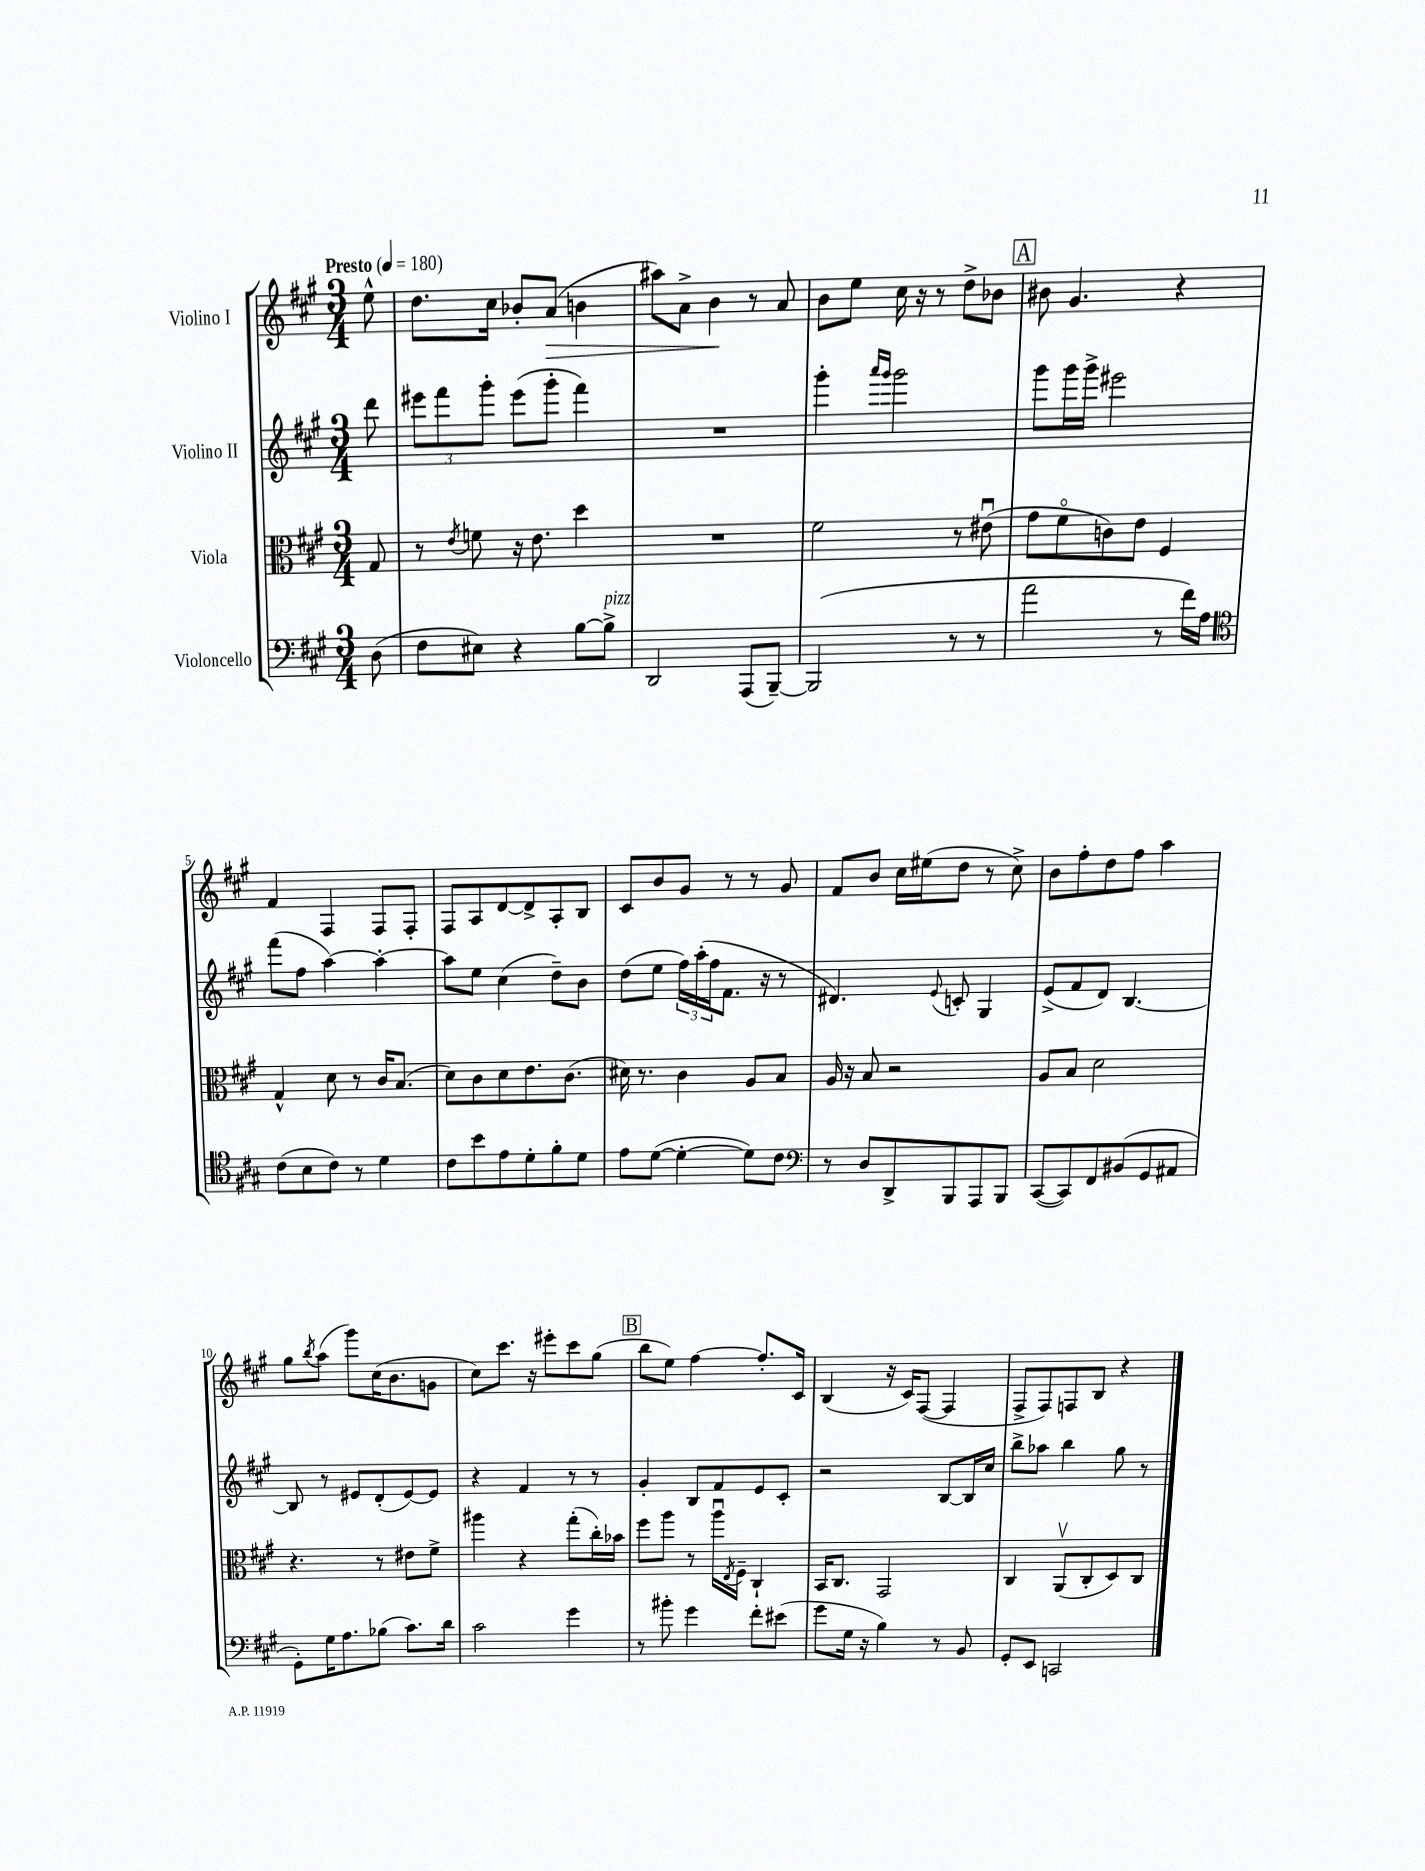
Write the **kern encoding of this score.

**kern	**kern	**kern	**kern
*staff4	*staff3	*staff2	*staff1
*clefF4	*clefC3	*clefG2	*clefG2
*k[f#c#g#]	*k[f#c#g#]	*k[f#c#g#]	*k[f#c#g#]
*M3/4	*M3/4	*M3/4	*M3/4
*MM180	*MM180	*MM180	*MM180
(8D\	8G#/	8ddd\	8ee^^\
=	=	=	=
8F#\L	8r	12eee#\L	8.dd\L
.	.	12fff#\	.
.	8qe/	.	.
8E#\J)	8f\	.	.
.	.	12ggg#'\J	.
.	.	.	16cc#\Jk
4r	16r	(8eee#\L	8b-'/L
.	8.e\	.	.
.	.	8ggg#'\J	(8a/J
[8B\L	4dd\	4fff#\)	4b\
8B^\]J	.	.	.
=	=	=	=
2DD/	2.r	2.r	8aa#\L)
.	.	.	8a^\J
.	.	.	4b\
(8AAA/L	.	.	8r
[8BBB~/J)	.	.	8a/
=	=	=	=
(2BBB/]	2f#\	4ggg#'\	8b\L
.	.	.	8ee\J
.	.	16qqaaa/LL	.
.	.	16qqggg#/JJ	.
.	.	2ggg#\	16cc#\
.	.	.	16r
.	.	.	8r
8r	8r	.	8dd^\L
8r	(8e#u\	.	8b-\J
=	=	=	=
2a\	8g#\L	8ggg#\L	8b#\
.	8f#o\	16ggg#\L	4.g#/
.	.	16ggg#^\JJ	.
.	8c\)	2eee#\	.
.	8e\J	.	.
8r	4F#/	.	4r
16f#\LL)	.	.	.
16A\JJ	.	.	.
=	=	=	=
*clefC4	*	*	*
(8c#\L	4G#^^/	(8fff#\L	4f#/
8B\	.	8ff#\J	.
8c#\J)	8d\	[4aa\)	4F#/
8r	8r	.	.
4d\	16c#/LK	4aa'\_	8F#/L
.	(8.B/J	.	.
.	.	.	8F#'/J
=	=	=	=
8c#\L	8d\L)	8aa\]L	8F#/L
8b\	8c#\	8ee\J	8A/
8e\	8d\	(4cc#\	[8d/
8d'\	8.e\	.	8d^/]
8f#'\	.	8dd~\L)	8A'/
.	(8.c#\J	.	.
8d\J	.	8b\J	8B/J
=	=	=	=
8e\L	16d#\)	(8dd\L	8c#/L
.	8.r	.	.
([8d\J	.	8ee\J	8b/
4d'\_	4c#\	24ff#\LL)	8g#/J
.	.	(24aa'\	.
.	.	24ff#\J	.
.	.	8.f#\J	8r
8d\]L)	8A/L	.	8r
.	.	16r	.
8c#\J	8B/J	8r	8g#/
=	=	=	=
*clefF4	*	*	*
8r	16A/	4.d#/)	8f#/L
.	16r	.	.
8D/L	8B/	.	8b/J
8DD^/	2r	.	16cc#\LL
.	.	.	(16ee#\J
.	.	8qqe/	.
8BBB/	.	8c'/	8dd\J
8AAA/	.	4G#/	8r
8BBB/J	.	.	8cc#^\)
=	=	=	=
([8CC#/L	8A/L	(8e^/L	8b\L
8CC#/])	8B/J	8f#/	8ff#'\
8FF#/	2d\	8d/J)	8dd\
(8BB#/	.	[4.B/	8ff#\J
8GG#/	.	.	4aa\
8AA#/J	.	.	.
=	=	=	=
8GG#'\L)	4.r	8B/]	8gg#\L
.	.	.	8qbb/
16G#\K	.	8r	(8aa\J
8.A\	.	.	.
.	.	8e#/L	8ggg#\L)
(8B-\J	8r	(8d'/	(16cc#\K
.	.	.	8.b\
8.c#\L)	8e#\L	[8e#/)	.
.	8f#^\J	8e#/]J	8g\J
16d\Jk	.	.	.
=	=	=	=
2c#\	4aa#\	4r	8cc#\L)
.	.	.	8.ccc#\J
.	4r	4f#/	.
.	.	.	16r
.	.	.	8eee#'\L
4g#\	(8gg#'\L	8r	8ccc#\
.	16cc#'\L)	8r	(8gg#\J
.	16b-\JJ	.	.
=	=	=	=
8r	8ff#\L	4g#'/	8bb\L
8b#'\	8aa\J	.	8ee\J)
4g#\	8r	8B/L	[4ff#\
.	16aau\LL	8f#/	.
.	8qE/	.	.
.	16F#~\JJ	.	.
8f#'\L	4C#`/	8e/	8.ff#'/]L
(8e#\J	.	8c#'/J	.
.	.	.	16c#/Jk
=	=	=	=
8g#\L	16BB/LK	2r	(4B/
.	8.C#/J	.	.
16G#\Jk	.	.	.
16r	.	.	.
4B\)	2GG#/	.	16r
.	.	.	16c#/LK)
.	.	.	([8F#/J
8r	.	[8B/L	4F#/]
8BB/	.	16B/]L	.
.	.	16cc#/JJ	.
=	=	=	=
8GG#'/L	4C#/	8bb^\L	8F#^/L
8EE/J	.	8aa-\J	8F#/)
2CC/	(8AAv/L	4bb\	8F/
.	8C#'/	.	8B/J
.	8D/)	8gg#\	4r
.	8C#/J	8r	.
==	==	==	==
*-	*-	*-	*-
